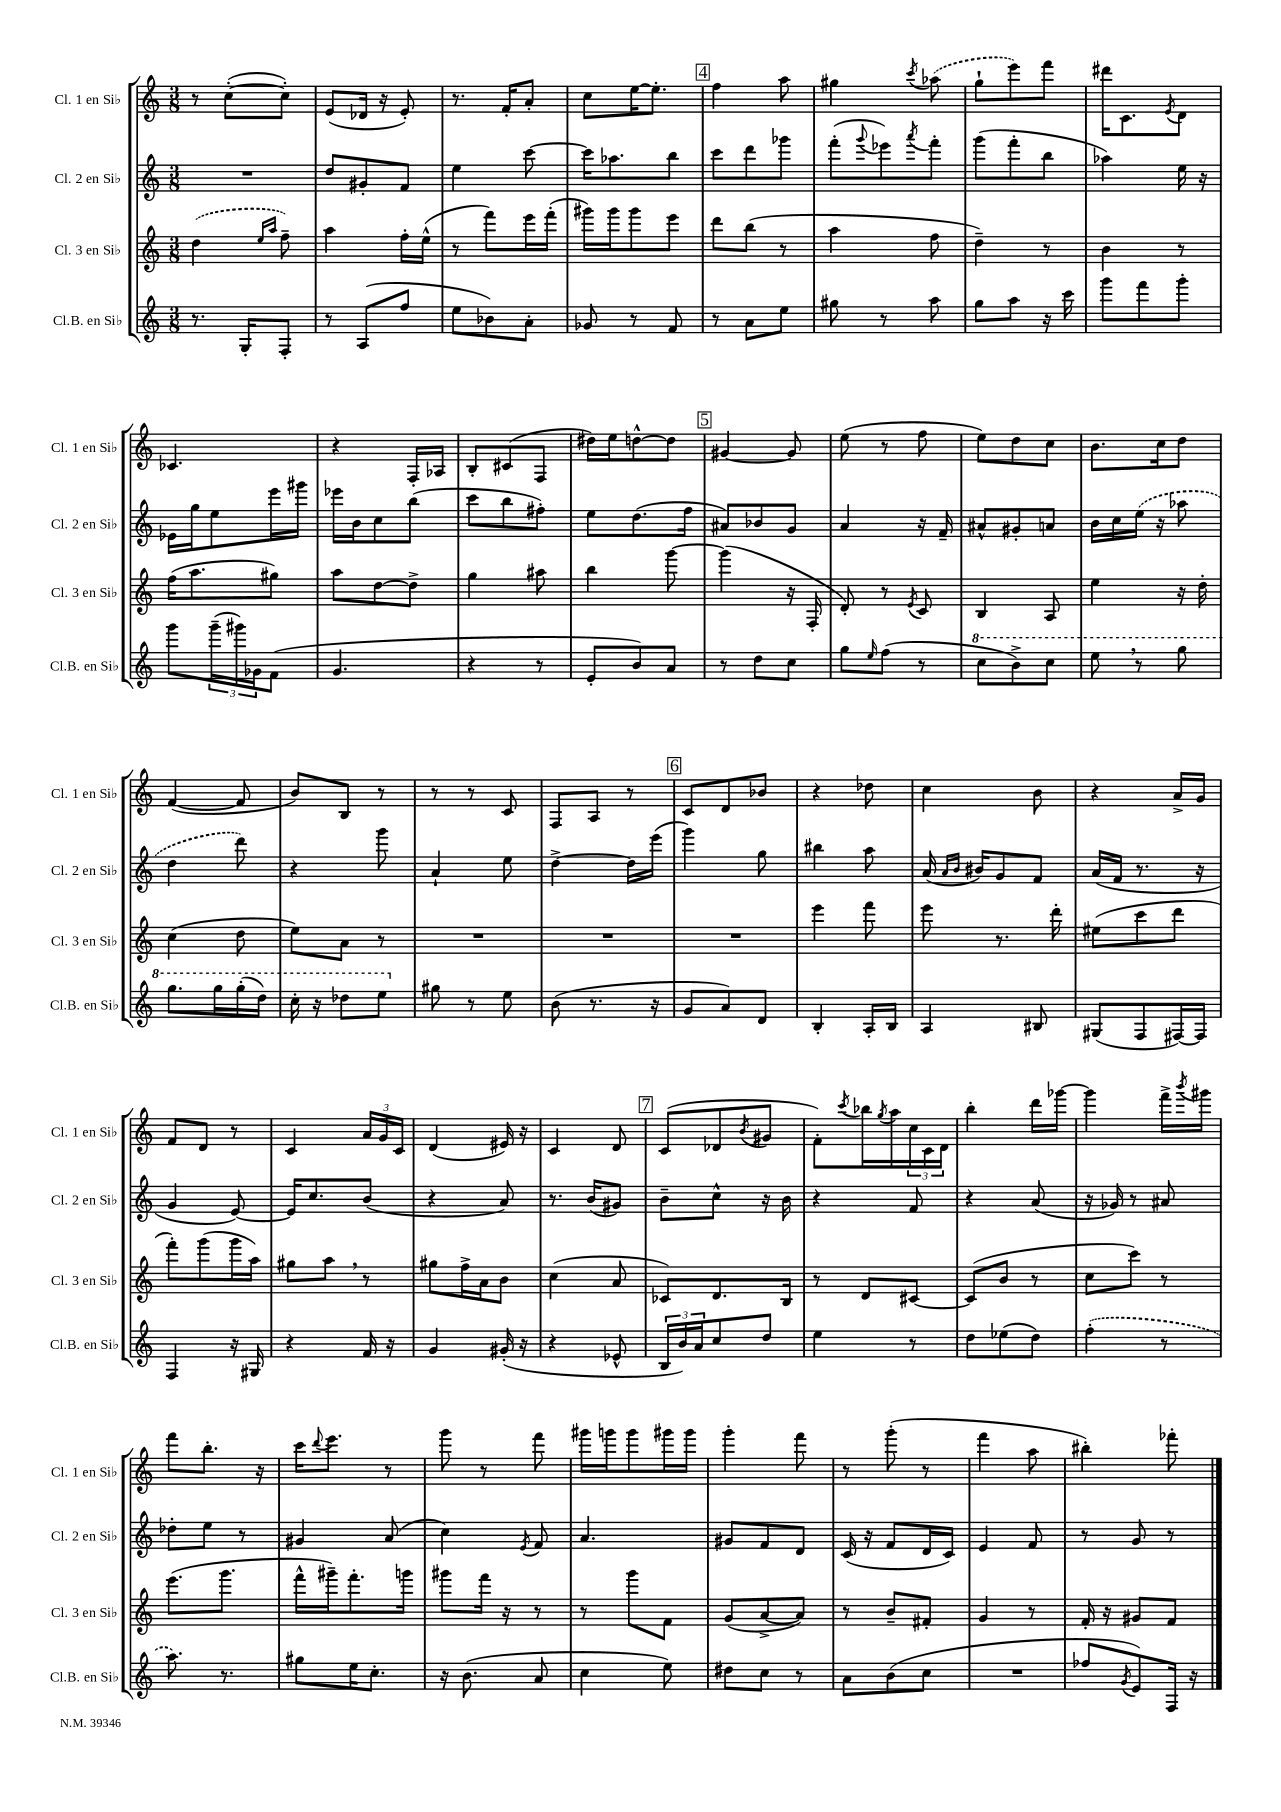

**kern	**kern	**kern	**kern
*staff4	*staff3	*staff2	*staff1
*clefG2	*clefG2	*clefG2	*clefG2
*k[]	*k[]	*k[]	*k[]
*M3/8	*M3/8	*M3/8	*M3/8
8.r	(4dd	4.r	8r
.	.	.	([8cc'
16G'	.	.	.
.	16qqee	.	.
.	16qqaa	.	.
8F'	8ff~)	.	8cc'])
=	=	=	=
8r	4aa	8dd	(8e
(8A	.	8g#'	16d-
.	.	.	16r
8ff	16ff'	8f	8e')
.	(16ee^^	.	.
=	=	=	=
8ee	8r	4ee	8.r
8b-)	8fff)	.	.
.	.	.	16f'
8a'	16eee	[8ccc	8a'
.	(16fff'	.	.
=	=	=	=
8g-	16ggg#)	16ccc]	8cc
.	16ggg#	8.aa-	.
8r	8ggg#	.	[16ee
.	.	.	8.ee']
8f	8eee	8bb	.
=	=	=	=
8r	8ddd	8ccc	4ff
8a	(8bb	8ddd	.
8ee	8r	8ggg-	8aa
=	=	=	=
8gg#	4aa	(8fff'	4gg#
.	.	8qqggg	.
8r	.	8eee-)	.
.	.	8qaaa	8qccc
8aa	8ff	8fff'	(8aa-
=	=	=	=
8gg	4dd~)	(8ggg	8gg`
8aa	.	8fff'	8eee)
16r	8r	8bb	8fff
16ccc	.	.	.
=	=	=	=
8ggg	4b	4aa-)	16ddd#
.	.	.	8.c
8fff	.	.	.
.	.	.	8qe
8ggg'	8r	16ee	8d
.	.	16r	.
=	=	=	=
8ggg	(16ff	16e-	4.c-
.	8.aa	16gg	.
(24ggg~	.	8ee	.
24ggg#)	.	.	.
24g-	.	.	.
(8f	8gg#)	16eee	.
.	.	16ggg#	.
=	=	=	=
4.g	8aa	16eee-	4r
.	.	16b	.
.	[8dd	8cc	.
.	8dd^]	(8bb	16F'
.	.	.	16A-
=	=	=	=
4r	4gg	8ccc	8B'
.	.	8bb	(8c#
8r	8aa#	8ff#')	8F
=	=	=	=
8e'	4bb	8ee	16dd#)
.	.	.	16ee
8b)	.	(8.dd	[8dd^^
8a	[8ggg	.	8dd]
.	.	16ff	.
=	=	=	=
8r	(4ggg]	8a#)	[4g#
8dd	.	8b-	.
8cc	16r	8g	8g#]
.	16F'	.	.
=	=	=	=
8gg	8d')	4a	(8ee
16qqee	.	.	.
(8ff	8r	.	8r
.	8qe	.	.
8r	8c	16r	8ff
.	.	16f~	.
=	=	=	=
8ccc	4B	8a#^^	8ee)
8bb^)	.	8g#'	8dd
8ccc	8A	8a	8cc
=	=	=	=
8eee	4ee	16b	8.b
.	.	16cc	.
8r	.	(16ee	.
.	.	16r	16cc
8ggg	16r	8aa-	8dd
.	16dd'	.	.
=	=	=	=
8.ggg	(4cc	4dd	([4f
16ggg	.	.	.
(16ggg'	8dd	8ddd)	8f]
16ddd)	.	.	.
=	=	=	=
16ccc'	8ee)	4r	8b)
16r	.	.	.
8ddd-	8a	.	8B
8eee	8r	8ggg	8r
=	=	=	=
8gg#	4.r	4a`	8r
8r	.	.	8r
8ee	.	8ee	8c
=	=	=	=
(8b	4.r	[4dd^	8F
8.r	.	.	8A
.	.	16dd]	8r
16r	.	(16eee	.
=	=	=	=
8g	4.r	4ggg)	8c
8a)	.	.	8d
8d	.	8gg	8b-
=	=	=	=
4B'	4eee	4bb#	4r
16A'	8fff	8aa	8dd-
16B	.	.	.
=	=	=	=
4A	8eee	(16a	4cc
.	.	16qqa	.
.	.	16qqb	.
.	.	16b#)	.
.	8.r	8g	.
8B#	.	8f	8b
.	16ddd'	.	.
=	=	=	=
(8G#	(8ee#	(16a	4r
.	.	16f	.
8F	8ccc	8.r	.
[16F#)	8ddd	.	16a^
16F#]	.	16r	16g
=	=	=	=
4F	8fff')	4g	8f
.	(8ggg	.	8d
16r	16ggg	[8e)	8r
16G#	16aa)	.	.
=	=	=	=
4r	8gg#	16e]	4c
.	.	8.cc	.
.	8aa	.	.
16f	8r	(8b	24a
.	.	.	24g
16r	.	.	.
.	.	.	24c
=	=	=	=
4g	8gg#	4r	(4d
.	16ff^	.	.
.	16a	.	.
(16g#'	8b	8a)	16e#)
16r	.	.	16r
=	=	=	=
4r	(4cc	8.r	4c
.	.	(16b	.
8e-^^	8a	8g#)	8d
=	=	=	=
24B	8c-)	8b~	(8c
24b)	.	.	.
24a	.	.	.
8cc	8.d	8cc^^	8d-
.	.	.	8qb
8dd	.	16r	8g#
.	16B	16b	.
=	=	=	=
4ee	8r	4r	8f')
.	.	.	8qccc
.	8d	.	16bb-
.	.	.	8qgg
.	.	.	16aa
8r	[8c#	8f	24cc
.	.	.	24c
.	.	.	24d
=	=	=	=
8dd	(8c#]	4r	4bb'
(8ee-	8b	.	.
8dd)	8r	(8a	16ddd
.	.	.	[16ggg-
=	=	=	=
(4ff'	8cc	16r	4ggg-]
.	.	16g-)	.
.	8ccc)	8r	.
8r	8r	8a#	16fff^
.	.	.	8qbbb
.	.	.	16ggg#
=	=	=	=
8.aa)	(8.eee	8dd-'	8fff
.	.	8ee	8.bb'
8.r	8.ggg	.	.
.	.	8r	.
.	.	.	16r
=	=	=	=
8gg#	16fff^^	4g#	16ccc
.	.	.	8qqddd
.	16ggg#~)	.	8.eee
16ee	8.fff'	.	.
8.cc'	.	.	.
.	.	(8a	8r
.	16ggg	.	.
=	=	=	=
16r	8ggg#	4cc)	8ggg
(8.b	.	.	.
.	16fff	.	8r
.	16r	.	.
.	.	8qe	.
8a	8r	8f	8fff
=	=	=	=
4cc	8r	4.a	16ggg#
.	.	.	16ggg
.	8ggg	.	8ggg
8ee)	8f	.	16ggg#
.	.	.	16ggg#
=	=	=	=
8dd#	(8g	8g#	4ggg'
8cc	[8a^	8f	.
8r	8a])	8d	8fff
=	=	=	=
8a	8r	(16c	8r
.	.	16r	.
(8b	8b~	8f	(8ggg'
8cc	8f#'	16d	8r
.	.	16c)	.
=	=	=	=
4.r	4g	4e	4fff
.	8r	8f	8aa
=	=	=	=
8ff-	16f'	8r	4bb#')
.	16r	.	.
8qg	.	.	.
8e)	8g#	8g	.
16F	8f	8r	8fff-'
16r	.	.	.
==	==	==	==
*-	*-	*-	*-
